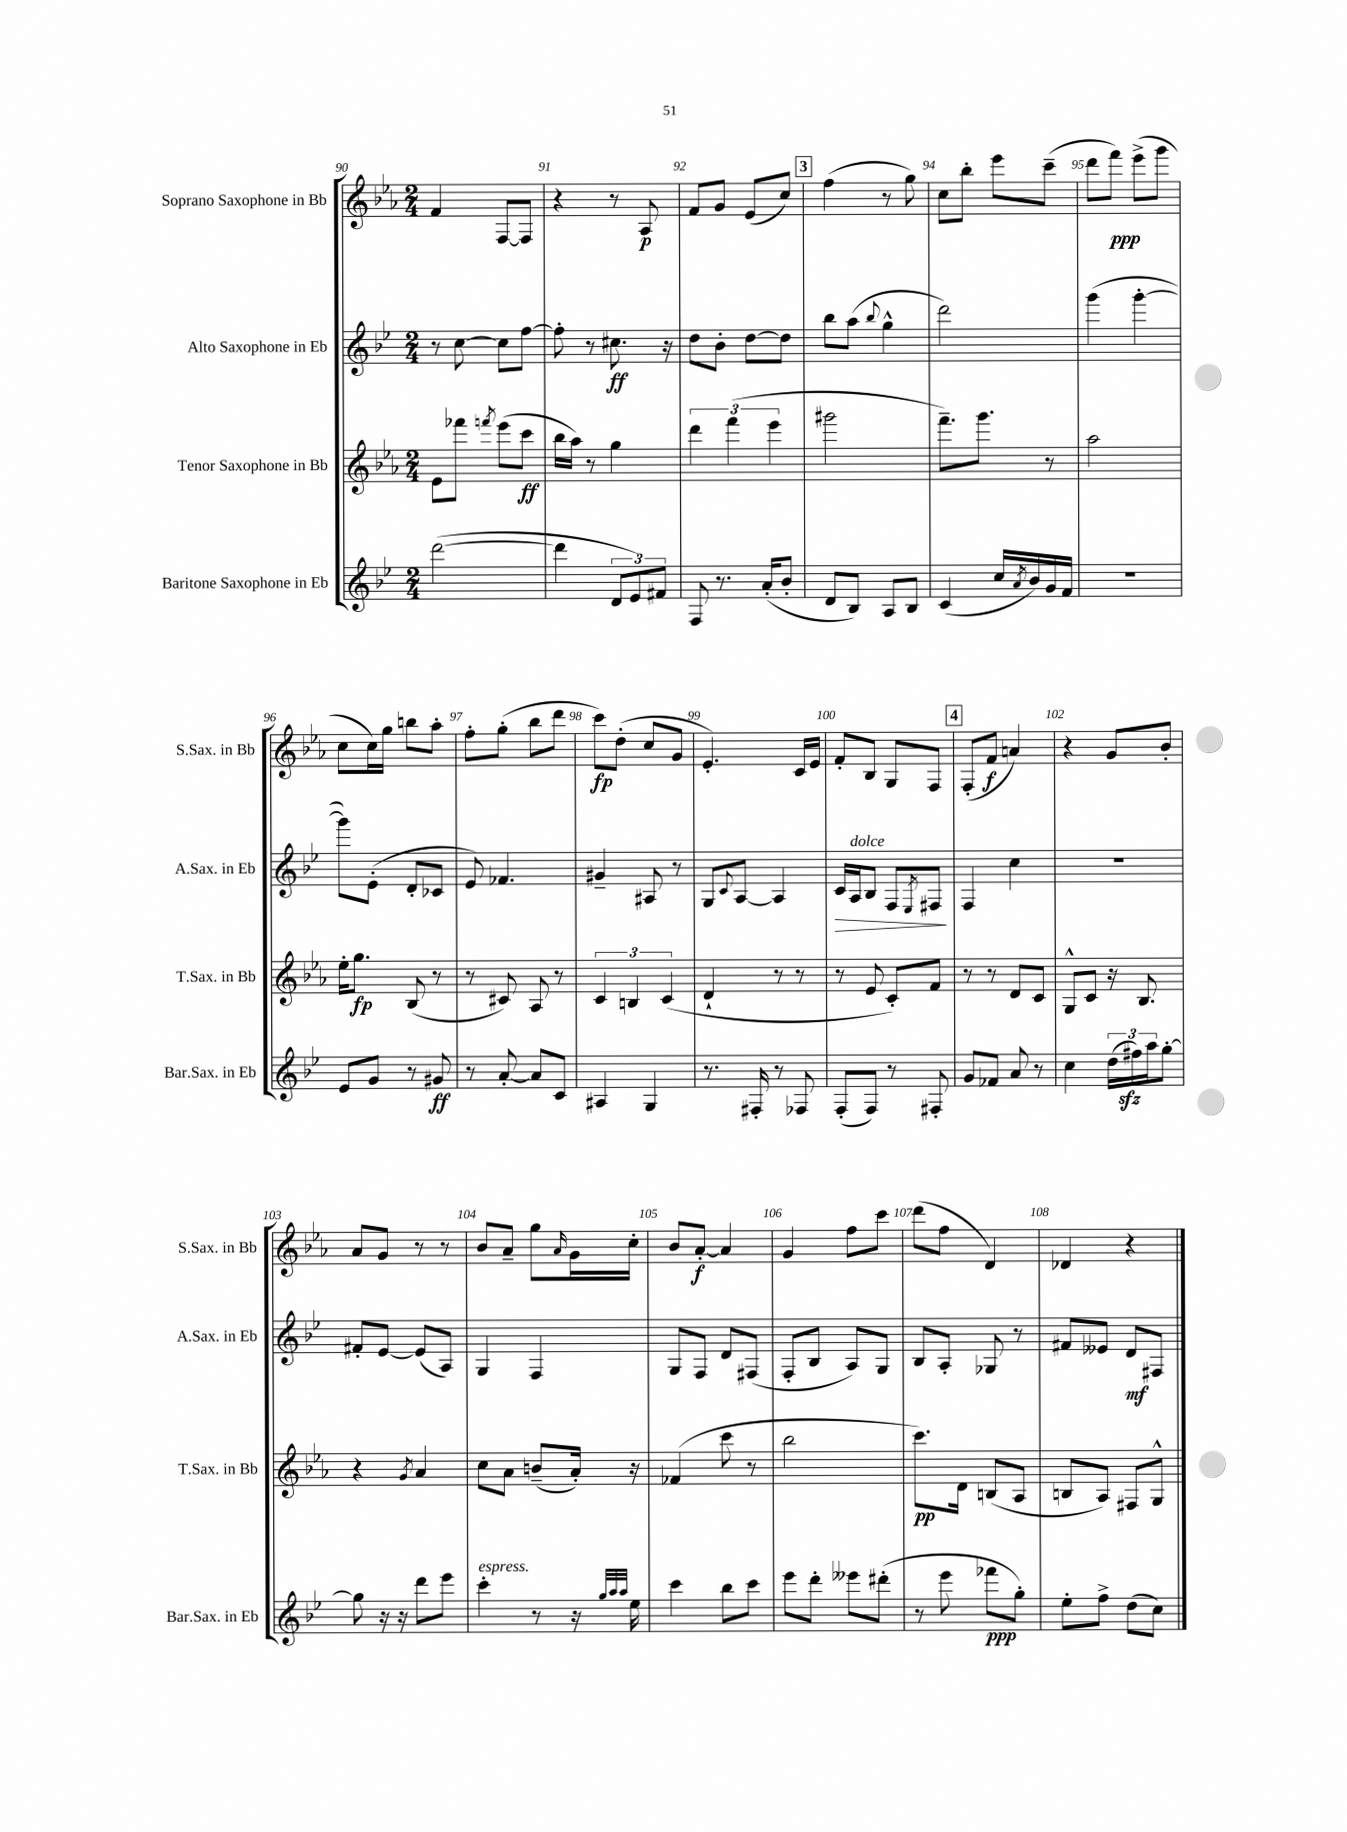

**kern	**dynam	**kern	**dynam	**kern	**dynam	**kern	**dynam
*part4	*part4	*part3	*part3	*part2	*part2	*part1	*part1
*staff4	*staff4	*staff3	*staff3	*staff2	*staff2	*staff1	*staff1
*I"Baritone Saxophone in Eb	*	*I"Tenor Saxophone in Bb	*	*I"Alto Saxophone in Eb	*	*I"Soprano Saxophone in Bb	*
*I'Bar.Sax. in Eb	*	*I'T.Sax. in Bb	*	*I'A.Sax. in Eb	*	*I'S.Sax. in Bb	*
*clefG2	*	*clefG2	*	*clefG2	*	*clefG2	*
*k[b-e-]	*	*k[b-e-a-]	*	*k[b-e-]	*	*k[b-e-a-]	*
*M2/4	*	*M2/4	*	*M2/4	*	*M2/4	*
=90	=90	=90	=90	=90	=90	=90	=90
([2ddd\	.	8e-\L	.	8r	.	4f/	.
.	.	8fff-X\J	.	[8cc\	.	.	.
.	.	8qfffn/	.	.	.	.	.
.	.	(8eee-\L	.	8cc\L]	.	[8F/L	.
.	.	8ccc\J	ff	[8ff\J	.	8F/J]	.
=91	=91	=91	=91	=91	=91	=91	=91
4ddd\]	.	16bb-\LL	.	8ff'\]	.	4r	.
.	.	16aa-\JJ)	.	.	.	.	.
.	.	8r	.	8r	.	.	.
12d/L	.	4gg\	.	8.cc#X\	ff	8r	.
12e-/)	.	.	.	.	.	.	.
.	.	.	.	.	.	8A-/	p
12f#X/J	.	.	.	.	.	.	.
.	.	.	.	16r	.	.	.
=92	=92	=92	=92	=92	=92	=92	=92
8F/	.	6ddd\	.	8dd\L	.	8f/L	.
8.r	.	.	.	8b-'\J	.	8g/J	.
.	.	(6fff\	.	.	.	.	.
.	.	.	.	[8dd\L	.	(8e-/L	.
(16a'/KL	.	.	.	.	.	.	.
.	.	6eee-\	.	.	.	.	.
8b-'/J	.	.	.	8dd\J]	.	8cc/J)	.
!!LO:REH:place=s1:t=3
=93	=93	=93	=93	=93	=93	=93	=93
8d/L	.	2ggg#X\	.	8bb-\L	.	(4ff\	.
8B-/J)	.	.	.	(8aa\J	.	.	.
.	.	.	.	8qqbb-/	.	.	.
8A/L	.	.	.	4gg^^\	.	8r	.
8B-/J	.	.	.	.	.	8gg\)	.
=94	=94	=94	=94	=94	=94	=94	=94
(4c/	.	8.fff~\L)	.	2ddd\)	.	8cc\L	.
.	.	.	.	.	.	8bb-'\J	.
.	.	8.ggg\J	.	.	.	.	.
16cc/LL	.	.	.	.	.	8eee-\L	.
8qa/	.	.	.	.	.	.	.
16b-/)	.	.	.	.	.	.	.
16g/	.	8r	.	.	.	(8ccc~\J	.
16f/JJ	.	.	.	.	.	.	.
=95	=95	=95	=95	=95	=95	=95	=95
2r	.	2aa-\	.	(4ggg\	.	8ddd\L	.
.	.	.	.	.	.	8fff\J)	ppp
.	.	.	.	[4ggg'\	.	(8eee-^\L	.
.	.	.	.	.	.	8ggg\J	.
!!LO:LB:g=z
=96	=96	=96	=96	=96	=96	=96	=96
8e-/L	.	16ee-'\KL	.	8ggg\L])	.	8cc\L	.
.	.	8.gg\J	fp	.	.	.	.
8g/J	.	.	.	(8e-'\J	.	16cc\L)	.
.	.	.	.	.	.	16gg\JJ	.
8r	.	(8B-/	.	8d'/L	.	8bbn\L	.
8g#X/	ff	8r	.	8c-X/J	.	8aa-'\J	.
=97	=97	=97	=97	=97	=97	=97	=97
8r	.	8r	.	8e-/)	.	8ff'\L	.
[8a'/	.	8c#X/)	.	4.f-X/	.	(8gg'\J	.
8a/L]	.	8A-/	.	.	.	8bb-\L	.
8c/J	.	8r	.	.	.	8ddd\J	.
=98	=98	=98	=98	=98	=98	=98	=98
4A#X/	.	6c/	.	4g#X~/	.	8ccc\L)	fp
.	.	.	.	.	.	(8dd'\J	.
.	.	6Bn/	.	.	.	.	.
4G/	.	.	.	8A#X/	.	8cc/L	.
.	.	(6c/	.	.	.	.	.
.	.	.	.	8r	.	8g/J	.
=99	=99	=99	=99	=99	=99	=99	=99
8.r	.	4d`/	.	8G/L	.	4.e-'/)	.
.	.	.	.	8qqc/	.	.	.
.	.	.	.	[8A/J	.	.	.
16F#X'/	.	.	.	.	.	.	.
8r	.	8r	.	4A/]	.	.	.
8F-X/	.	8r	.	.	.	16c/LL	.
.	.	.	.	.	.	16e-/JJ	.
=100	=100	=100	=100	=100	=100	=100	=100
!	!	!	!	!	!LO:HP:b	!	!
(8F'/L	.	8r	.	16c/LL	>	8f'/L	.
!	!	!	!	!LO:TX:a:i:t=dolce	!	!	!
.	.	.	.	16A/J	.	.	.
8F/J)	.	8e-/	.	8B-/J	.	8B-/J	.
8r	.	8c'/L)	.	8F/L	.	8G/L	.
.	.	.	.	8qE-/	.	.	.
8F#X'/	.	8f/J	.	8F#X/J	.	8F/J	.
.	.	.	.	.	]	.	.
!!LO:REH:place=s1:t=4
=101	=101	=101	=101	=101	=101	=101	=101
8g/L	.	8r	.	4F/	.	(8F'/L	.
8f-X/J	.	8r	.	.	.	8f/J	f
8a/	.	8d/L	.	4cc\	.	4an/)	.
8r	.	8c/J	.	.	.	.	.
=102	=102	=102	=102	=102	=102	=102	=102
4cc\	.	8G^^/L	.	2r	.	4r	.
.	.	8c/J	.	.	.	.	.
(24dd\LL	.	16r	.	.	.	8g/L	.
24ff#Xzz\)	.	.	.	.	.	.	.
.	.	8.B-/	.	.	.	.	.
24aa\J	.	.	.	.	.	.	.
[8gg'\J	.	.	.	.	.	8b-'/J	.
!!LO:LB:g=z
=103	=103	=103	=103	=103	=103	=103	=103
8gg\]	.	4r	.	8f#X'/L	.	8a-/L	.
16r	.	.	.	[8e-/J	.	8g/J	.
16r	.	.	.	.	.	.	.
.	.	8qg/	.	.	.	.	.
8ddd\L	.	4a-/	.	(8e-/L]	.	8r	.
8eee-\J	.	.	.	8A/J)	.	8r	.
=104	=104	=104	=104	=104	=104	=104	=104
!LO:TX:a:i:t=espress.	!	!	!	!	!	!	!
4ccc'\	.	8cc\L	.	4G/	.	8b-/L	.
.	.	8a-\J	.	.	.	8a-~/J	.
8r	.	(8bn~/L	.	4F/	.	8gg\L	.
.	.	.	.	.	.	16qqa-/	.
16r	.	16a-'/Jk)	.	.	.	16g\L	.
32qqgg/LLL	.	.	.	.	.	.	.
32qqaa/	.	.	.	.	.	.	.
32qqaa/JJJ	.	.	.	.	.	.	.
16ee-\	.	16r	.	.	.	16cc'\JJ	.
=105	=105	=105	=105	=105	=105	=105	=105
4ccc\	.	(4f-X/	.	8G/L	.	8b-/L	.
.	.	.	.	8F/J	.	[8a-'/J	f
8bb-\L	.	8ccc\	.	8d/L	.	4a-/]	.
8ccc\J	.	8r	.	(8F#X/J	.	.	.
=106	=106	=106	=106	=106	=106	=106	=106
8eee-\L	.	2bb-\	.	8F'/L	.	4g/	.
8ddd'\J	.	.	.	8B-/J	.	.	.
8eee--X\L	.	.	.	8A/L)	.	8ff\L	.
(8ddd#X'\J	.	.	.	8G/J	.	8ccc\J	.
=107	=107	=107	=107	=107	=107	=107	=107
8r	.	8.ccc\L)	pp	8B-/L	.	(8ddd\L	.
8eee-\	.	.	.	8A'/J	.	8ff\J	.
.	.	16d\Jk	.	.	.	.	.
8fff-X\L	ppp	(8Bn/L	.	8G-X/	.	4d/)	.
8gg'\J)	.	8A-/J	.	8r	.	.	.
=108	=108	=108	=108	=108	=108	=108	=108
8ee-'\L	.	8Bn/L	.	8f#X/L	.	4d-X/	.
8ff^\J	.	8A-/J)	.	8e--X/J	.	.	.
(8dd\L	.	8F#X/L	.	8d/L	mf	4r	.
8cc\J)	.	8G^^/J	.	8F#X/J	.	.	.
==	==	==	==	==	==	==	==
*-	*-	*-	*-	*-	*-	*-	*-
